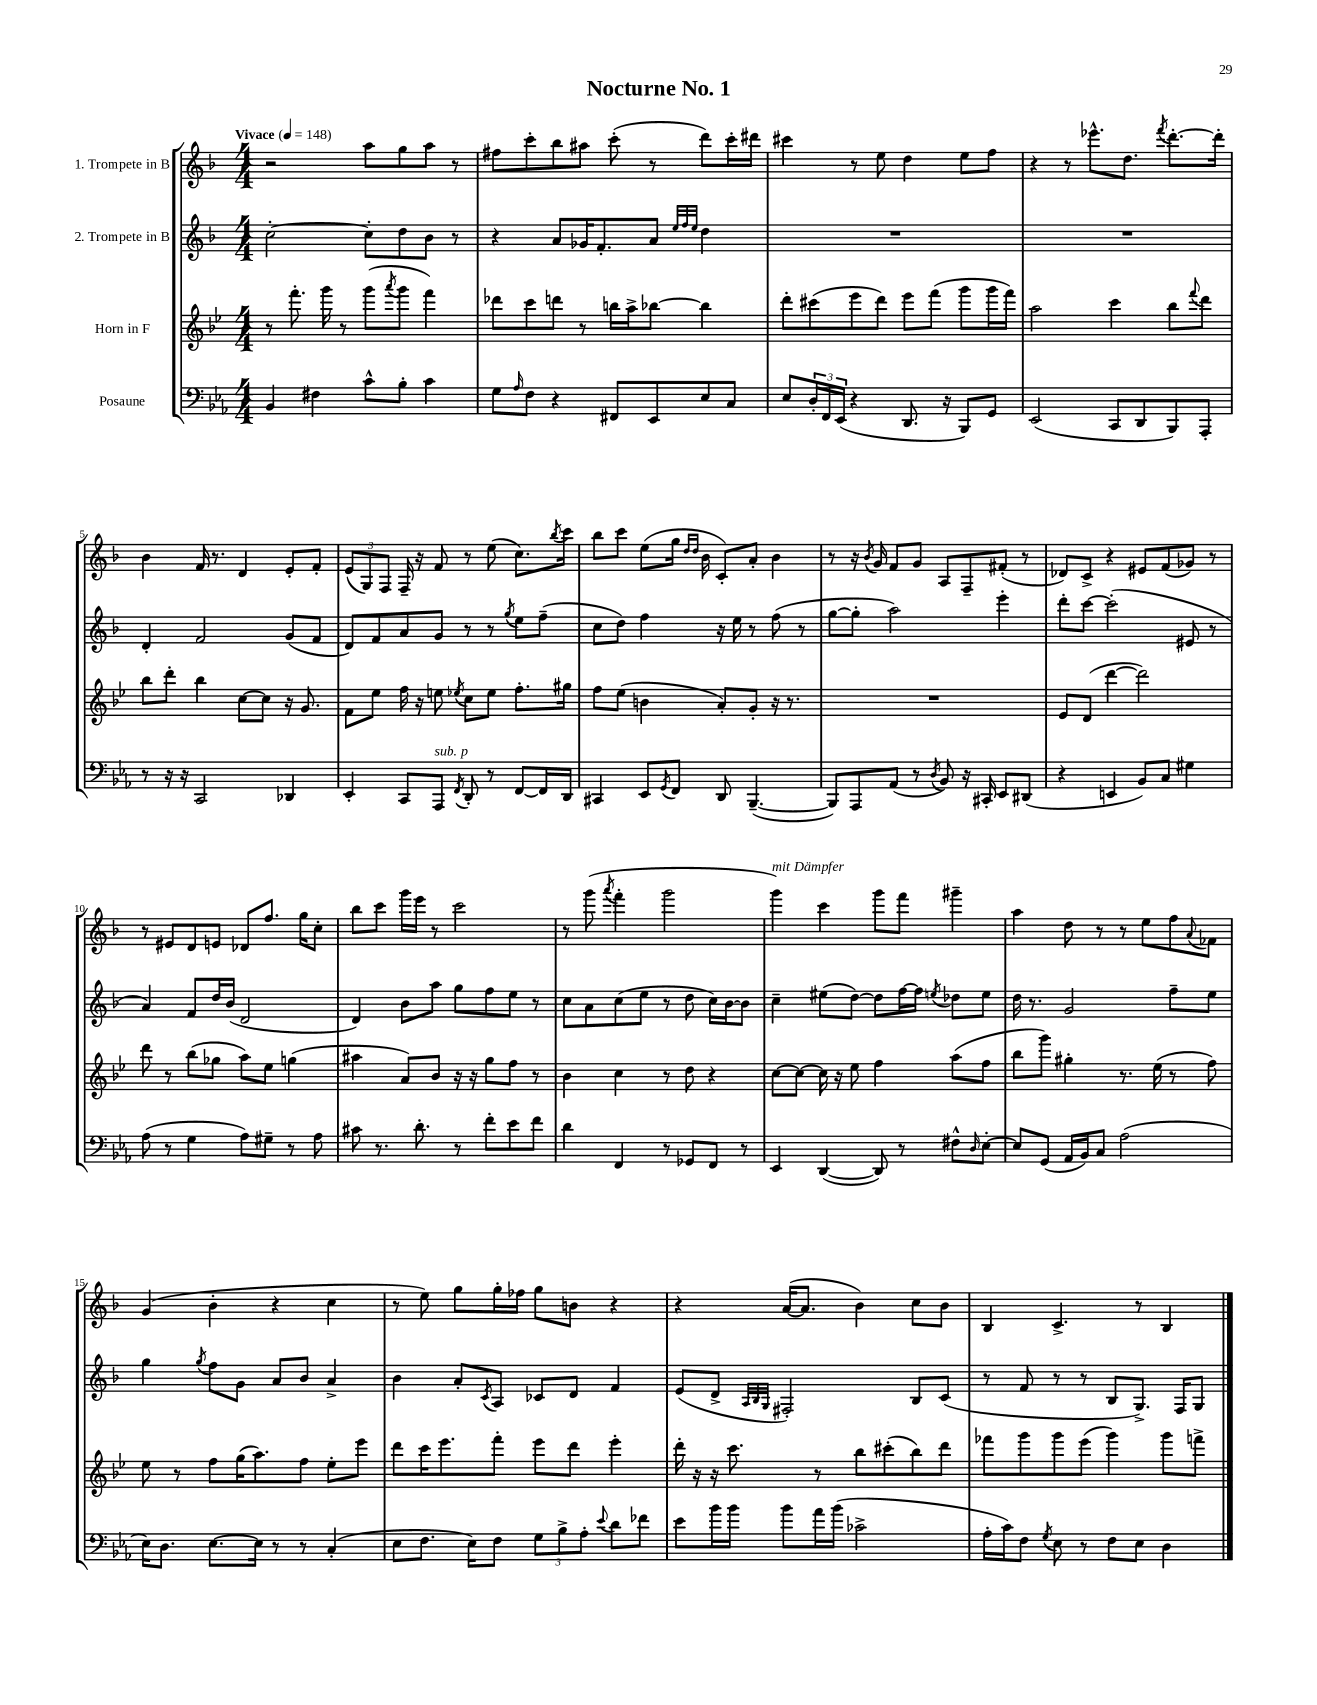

**kern	**kern	**kern	**kern
*staff4	*staff3	*staff2	*staff1
*clefF4	*clefG2	*clefG2	*clefG2
*k[b-e-a-]	*k[b-e-]	*k[b-]	*k[b-]
*M4/4	*M4/4	*M4/4	*M4/4
*MM148	*MM148	*MM148	*MM148
4BB-	8r	[2cc'	2r
.	8.fff'	.	.
4F#	.	.	.
.	16ggg	.	.
.	8r	.	.
8c^^	(8ggg	8cc']	8aa
.	8qaaa	.	.
8B-'	8ggg	8dd	8gg
4c	4fff)	8b-	8aa
.	.	8r	8r
=	=	=	=
8G	8ddd-	4r	8ff#
16qqA-	.	.	.
8F	8ccc	.	8ccc'
4r	8ddd	8a	8bb-
.	8r	16g-	8aa#
.	.	8.f'	.
8FF#	16bb	.	(8ccc'
.	16aa^	.	.
8EE-	[8bb-	8a	8r
.	.	32qqee	.
.	.	32qqff	.
.	.	32qqee	.
8E-	4bb-]	4dd	8ddd)
8C	.	.	16ccc'
.	.	.	16ddd#
=	=	=	=
8E-	8ddd'	1r	4ccc#
24D'	(8ccc#	.	.
24FF	.	.	.
(24EE-	.	.	.
4r	8eee-	.	8r
.	8ddd)	.	8ee
8.DD	8eee-	.	4dd
.	(8fff	.	.
16r	.	.	.
8BBB-)	8ggg	.	8ee
8GG	16ggg	.	8ff
.	16fff)	.	.
=	=	=	=
(2EE-	2aa	1r	4r
.	.	.	8r
.	.	.	8.eee-^^
8CC	4ccc	.	.
.	.	.	8.dd
8DD	.	.	.
.	.	.	8qfff
8BBB-)	8bb-	.	[8.ddd'
.	8qqfff	.	.
8AAA-'	8ddd	.	.
.	.	.	16ddd']
=	=	=	=
8r	8bb-	4d'	4b-
16r	8ddd'	.	.
16r	.	.	.
2CC	4bb-	2f	16f
.	.	.	8.r
.	[8cc	.	4d
.	8cc]	.	.
4DD-	16r	(8g	8e'
.	8.g	.	.
.	.	8f	8f'
=	=	=	=
4EE-'	8f	8d)	(12e
.	.	.	12G)
.	8ee-	8f	.
.	.	.	12F
8CC	16ff	8a	16F~
.	16r	.	16r
8AAA-	8ee	8g	8f
8qFF	8qee-	.	.
8DD'	8cc	8r	8r
8r	8ee-	8r	(8ee
.	.	8qgg	.
[8FF	8.ff'	8ee	8.cc)
16FF]	.	(8ff~	.
.	.	.	8qbb-
16DD	16gg#	.	16ccc
=	=	=	=
4CC#	8ff	8cc	8bb-
.	(8ee-	8dd)	8ccc
8EE-	4b	4ff	(8ee
8qGG	.	.	.
8FF	.	.	16gg
.	.	.	16qqdd
.	.	.	16qqdd
.	.	.	16b-
8DD	8a')	16r	8c')
.	.	16ee	.
([4.BBB-~	8g'	8r	8a'
.	16r	(8ff	4b-
.	8.r	.	.
.	.	8r	.
=	=	=	=
8BBB-])	1r	[8gg	8r
8AAA-	.	8gg']	16r
.	.	.	8qb-
.	.	.	16g
(8AA-	.	2aa)	8f
8r	.	.	8g
8qD	.	.	.
8BB-)	.	.	8A
16r	.	.	8F~
16CC#'	.	.	.
8EE-	.	4eee'	(8f#'
(8DD#	.	.	8r
=	=	=	=
4r	8e-	8ddd'	8d-)
.	(8d	[8ccc	8c^
4EE	[4ddd	(2ccc']	4r
8BB-)	2ddd])	.	8e#
8C	.	.	(8f
4G#	.	8e#	8g-)
.	.	8r	8r
=	=	=	=
(8A-	8ddd	4a)	8r
8r	8r	.	8e#
4G	(8bb-	8f	8d
.	8gg-	16dd	8e
.	.	(16b-	.
8A-)	8aa)	2d	8d-
8G#~	8ee-	.	8.ff
8r	(4gg	.	.
.	.	.	16gg
8A-	.	.	8cc'
=	=	=	=
8c#	4aa#	4d)	8bb-
8.r	.	.	8ccc
.	8a)	8b-	16ggg
8.d'	.	.	16eee
.	8b-	8aa	8r
8r	16r	8gg	2ccc
.	16r	.	.
8f'	8gg	8ff	.
8e-	8ff	8ee	.
8f	8r	8r	.
=	=	=	=
4d	4b-	8cc	8r
.	.	8a	(8ggg
.	.	.	8qaaa
4FF	4cc	(8cc	4fff'
.	.	8ee	.
8r	8r	8r	2ggg
8GG-	8dd	8dd	.
8FF	4r	16cc)	.
.	.	[16b-	.
8r	.	8b-]	.
=	=	=	=
4EE-	[8cc	4cc~	4ggg)
.	8cc_	.	.
([4DD	16cc]	(8ee#	4ccc
.	16r	.	.
.	8ee-	[8dd)	.
8DD])	4ff	8dd]	8ggg
8r	.	[16ff	8fff
.	.	16ff]	.
.	.	8qee	.
8F#^^	(8aa	8dd-	4ggg#~
16qqD	.	.	.
[8E-'	8ff	8ee	.
=	=	=	=
8E-]	8bb-	16dd	4aa
.	.	8.r	.
(8GG	8ggg)	.	.
16AA-	4gg#'	2g	8dd
16BB-)	.	.	.
8C	.	.	8r
(2A-	8.r	.	8r
.	.	.	8ee
.	(16ee-	.	.
.	8r	8ff~	8ff
.	.	.	8qqa
.	8ff)	8ee	8f-
=	=	=	=
16E-)	8ee-	4gg	(4g
8.D	.	.	.
.	8r	.	.
.	.	8qgg	.
[8.E-	8ff	8ff	4b-'
.	(16gg	8g	.
16E-]	8.aa)	.	.
8r	.	8a	4r
8r	8ff	8b-	.
(4C'	8ee-'	4a^	4cc
.	8eee-	.	.
=	=	=	=
8E-	8ddd	4b-	8r
8.F	16ccc	.	8ee)
.	8.eee-	.	.
.	.	8a'	8gg
16E-)	.	.	.
.	.	8qc	.
8F	8fff'	8A	16gg'
.	.	.	16ff-
12G	8eee-	8c-	8gg
12B-^	.	.	.
.	8ddd	8d	8b
12A-'	.	.	.
8qqe-	.	.	.
8d	4eee-'	4f	4r
8f-	.	.	.
=	=	=	=
8e-	16ddd'	(8e	4r
.	16r	.	.
16b-	16r	8d^	.
16b-	8.ccc	.	.
.	.	32qqA	.
.	.	32qqB-	.
.	.	32qqG	.
8b-	.	2F#')	([16a
.	.	.	8.a]
16a-	8r	.	.
(16b-	.	.	.
2c-^	8bb-	.	4b-)
.	(8ccc#'	.	.
.	8bb-)	8B-	8cc
.	8ddd	(8c	8b-
=	=	=	=
16A-'	8fff-	8r	4B-
16c)	.	.	.
8F	8ggg	8f	.
8qG	.	.	.
8E-	8ggg	8r	4.c^
8r	(8eee-	8r	.
8F	4ggg)	8B-	.
8E-	.	8.G^)	8r
4D	8ggg	.	4B-
.	.	16F	.
.	8fff^	8G	.
==	==	==	==
*-	*-	*-	*-
